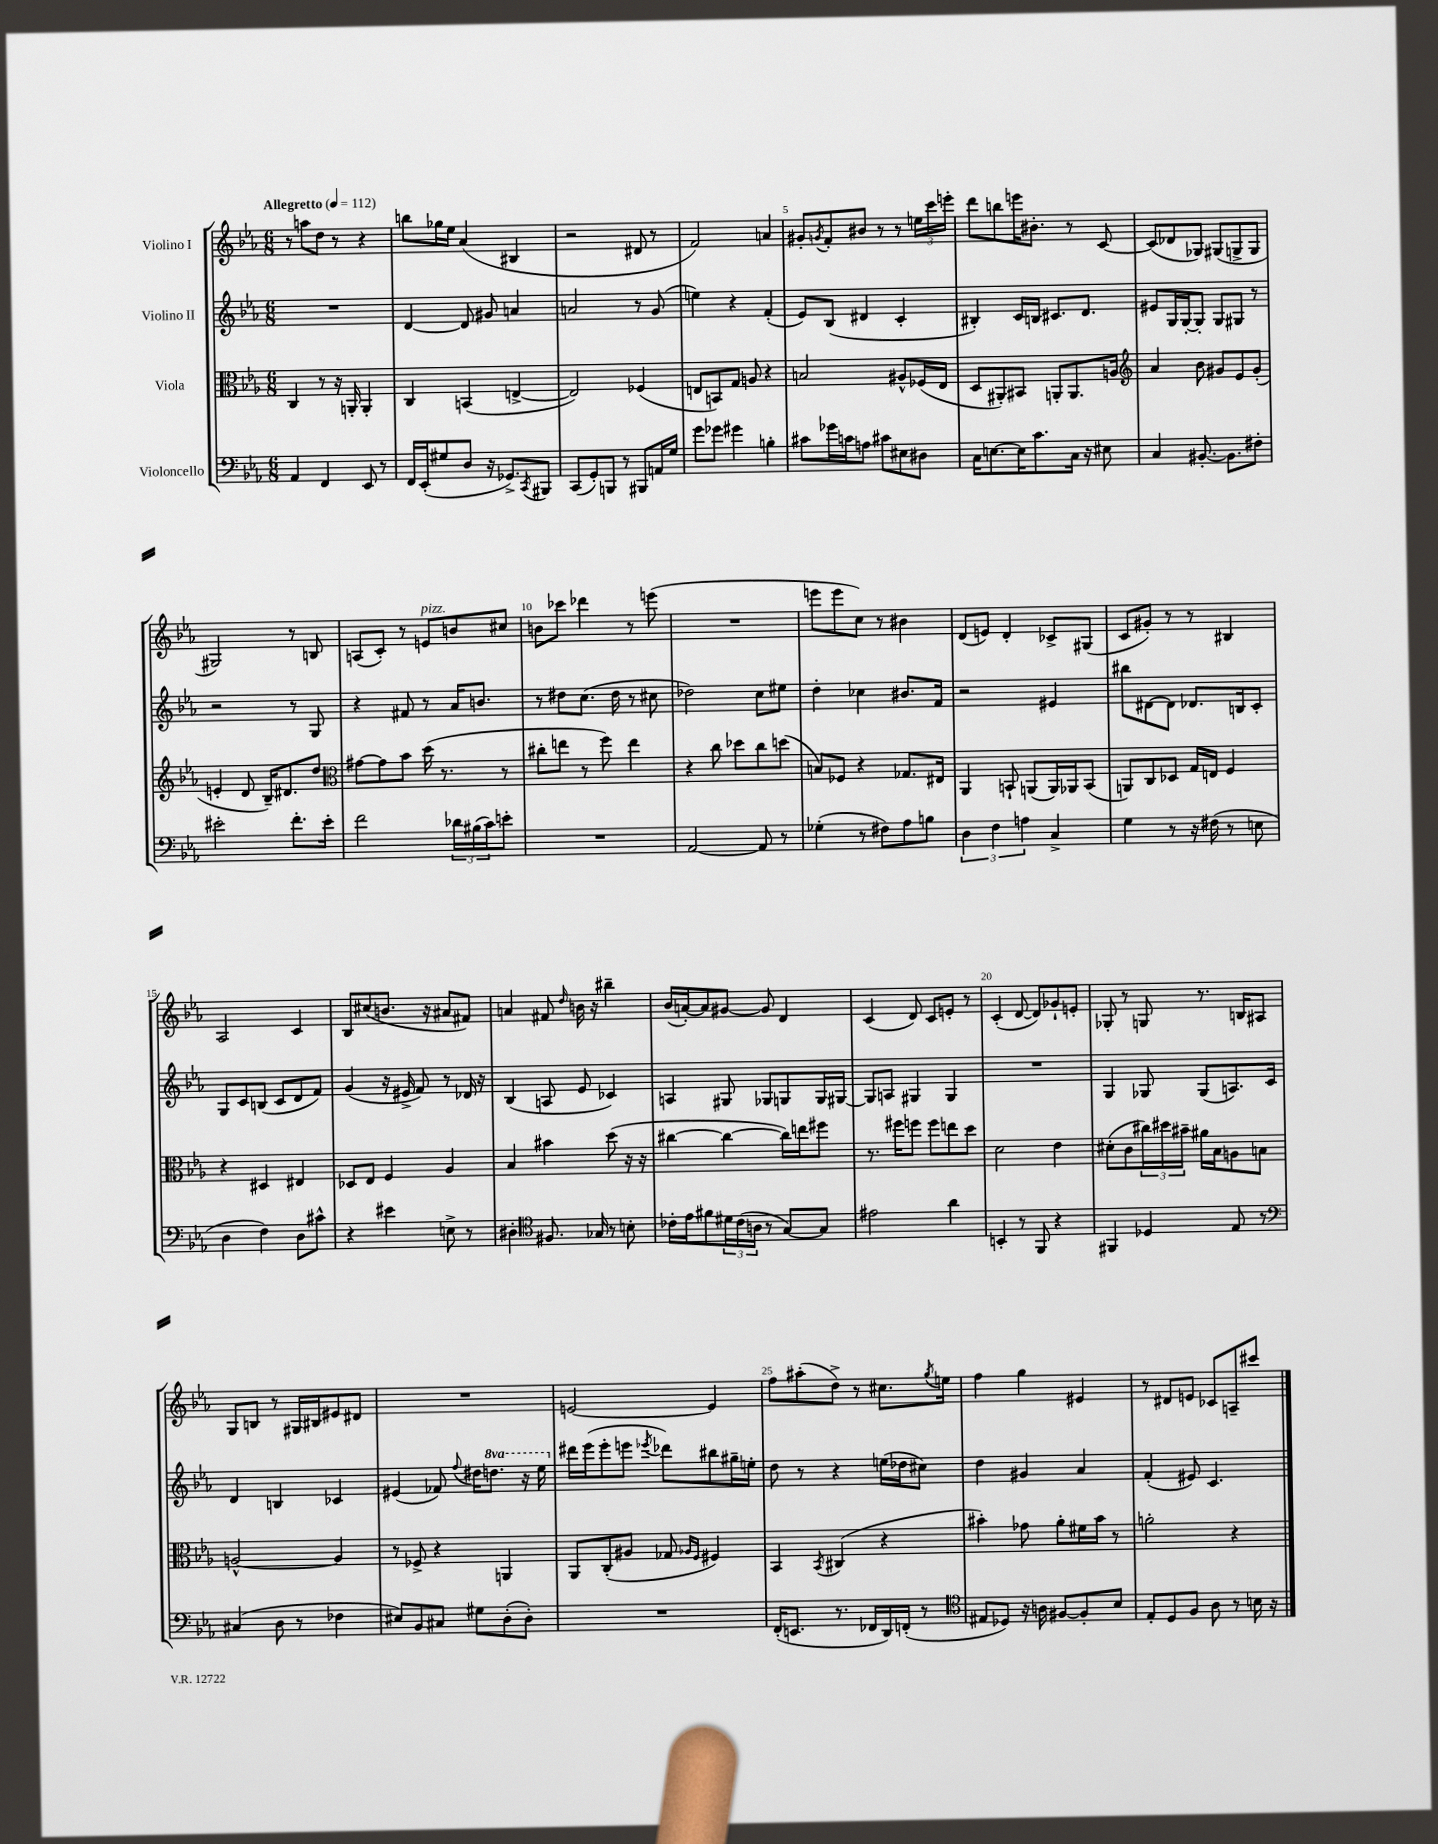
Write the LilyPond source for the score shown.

<<
\new StaffGroup <<
\new Staff = "s0" \with { instrumentName = "Violino I" } {
    \clef treble \key ees \major \numericTimeSignature \time 6/8 \tempo "Allegretto" 4 = 112
    r8 a''8 d''8 r8 r4 |
    b''8 ges''16 ees''16 aes'4( bis4 |
    r2 dis'8 r8 |
    f'2) a'4 |
    gis'8-. \acciaccatura { g'8 } f'8-. bis'8 r8 r8 \tuplet 3/2 { e''16 c'''16 e'''16-. } |
    d'''8 b''8 e'''16 bis'8.-. r8 c'8~ |
    c'8( des'8 ges8) gis8( g8-> g8 |
    gis2) r8 b8 |
    a8( c'8-.) r8 e'8^\markup { \italic "pizz." } b'8 cis''8 |
    b'8 ces'''8 des'''4 r8 e'''8( |
    R2. |
    e'''8 e'''8 c''8) r8 bis'4 |
    d'8( e'8) d'4-. ces'8-> gis8( |
    c'8 gis'8-.) r8 r8 bis4 |
    aes2 c'4 |
    bes8 cis''8( b'8. r16 ais'8 fis'8) |
    a'4 fis'8 \grace { d''16 } b'16 r16 bis''4-- |
    bes'16( a'16~-.) a'8 gis'8~ gis'8 d'4 |
    c'4( d'8) c'8 e'8-. r8 |
    c'4-.( d'8~ d'8) ges'8-! e'8-. |
    ges8-. r8 g8 r8. b16 ais8 |
    g8 b8 r8 gis16 bis16 eis'8 dis'8 |
    R2. |
    e'2~ e'4 |
    f''8 ais''8-.( d''8->) r8 cis''8. \acciaccatura { g''8 } e''16 |
    f''4 g''4 eis'4 |
    r8 dis'8 e'8 ces'8 a8-- cis'''8 \bar "|." |
}
\new Staff = "s1" \with { instrumentName = "Violino II" } {
    \clef treble \key ees \major \numericTimeSignature \time 6/8 \set Staff.ottavationMarkups = #ottavation-simple-ordinals
    R2. |
    d'4~ d'8 gis'8 a'4 |
    a'2 r8 g'8( |
    e''4) r4 f'4-.( |
    ees'8) bes8( dis'4 c'4-. |
    bis4-.) c'16 b16 cis'8. d'8. |
    eis'8 g16 g16~-. g8-. g8 gis8 r8 |
    r2 r8 g8 |
    r4 fis'8 r8 aes'16 b'8. |
    r8 dis''8 c''8.( dis''16 r8 cis''8 |
    des''2) c''8 eis''8 |
    d''4-. ces''4 bis'8. f'16 |
    r2 eis'4 |
    bis''8 dis'8~ dis'8 des'8. b16 c'8-. |
    g8 c'8 b8( c'8 d'8 f'8) |
    g'4( r16 eis'16-> f'8) r8 des'16 r16 |
    bes4( a8 ees'8 ces'4) |
    a4 gis8 ges8 g8 g16 gis16~ |
    gis8 a8 gis4 gis4 |
    R2. |
    g4 ges8 ges8( a8.) c'16 |
    d'4 b4 ces'4 |
    eis'4( fes'8) \appoggiatura { f''8 } dis''16 \ottava #1 d'''!8. r16 ees'''16 \ottava #0 |
    dis'''16 ees'''16( ees'''8-. e'''8 \acciaccatura { ees'''8 } des'''8) bis''8 gis''16-- e''16-. |
    d''8 r8 r4 e''16( des''16 cis''8) |
    d''4 gis'4 aes'4 |
    f'4-.( eis'8) c'4. \bar "|." |
}
\new Staff = "s2" \with { instrumentName = "Viola" } {
    \clef alto \key ees \major \numericTimeSignature \time 6/8
    c4 r8 r16 a,16-. a,4-. |
    c4 b,4( e4~-> |
    e2) fes4( |
    e8 b,8) g8 a8 r4 |
    b2 ais8-^ fes16( ees16 |
    d8 ais,8-.) bis,8 a,8-. a,8. a16 |
    \clef treble aes'4 bes'8 gis'8 ees'8 gis'8-.( |
    e'4-. d'8 bes16--) dis'8. d''8 |
    \clef alto gis'8~ gis'8 bes'8 d''16( r8. r8 |
    cis''8-. e''8 r8 f''8) e''4 |
    r4 c''8 des''8 c''8 d''8( |
    b8) fes8 r4 ges8. eis16 |
    aes,4 b,8-! a,8( a,16) aes,16 b,8( |
    a,8) c8 des8 g16 e16 f4 |
    r4 dis4 eis4 |
    des8 ees8 f4 aes4 |
    bes4 bis'4 d''8( r16 r16 |
    cis''4~ cis''4~ cis''16) e''16 fis''8 |
    r8. fis''16 f''8 f''8 e''8 d''8 |
    d'2 ees'4 |
    dis'8-.( c'8 \tuplet 3/2 { cis''16) dis''16 bis'16-- } ais'16 bes16 a8 b8 |
    a2~-^ a4 |
    r8 fes8-> r4 a,4 |
    aes,8 c8-.( ais8 ges8 \grace { aes16 f16 } fis4) |
    bes,4 \acciaccatura { bes,8 } cis4( r4 |
    bis'4-.) ges'8 aes'8-. fis'16 bis'16 r8 |
    a'2-. r4 \bar "|." |
}
\new Staff = "s3" \with { instrumentName = "Violoncello" } {
    \clef bass \key ees \major \numericTimeSignature \time 6/8
    aes,4 f,4 ees,8 r8 |
    f,16 ees,16-.( gis8 d8 r16 ges,8.->) \acciaccatura { c,8 } bis,,8 |
    c,8( g,8-.) b,,8 r8 bis,,8 a,16 g16 |
    g'8 ges'8 gis'4 b4-. |
    cis'8 ges'16 c'16 a8 cis'8 eis8 dis8 |
    c16 e8.~ e16 c'8. c16 r16 eis8 |
    c4 bis,8.~-. bis,8. fis8-. |
    eis'2-. f'8.-. eis'16-. |
    f'2 \tuplet 3/2 { des'16 bis16( c'16) } e'8-. |
    R2. |
    aes,2~ aes,8 r8 |
    ges4-.( r8 fis8) aes8 b8 |
    \tuplet 3/2 { d4 f4 a4 } c4-> |
    g4 r8 r16 fis16( r8 e8 |
    d4 f4) d8 cis'8-^ |
    r4 eis'4 e8-> r8 |
    dis4-. \clef tenor fis8. ges16 r8 b8-. |
    ces'16-. ees'16 fis'8 \tuplet 3/2 { dis'16 ces'16( a16 } r8 g8~) g8 |
    eis'2 aes'4 |
    b,4-. r8 f,8 r4 |
    fis,4 des4 ees8 r8 |
    \clef bass cis4( d8 r8 fes4 |
    eis8) bes,8 cis8 gis8 d8-.( d8-.) |
    R2. |
    f,16-.( e,8. r8. fes,16 d,16) f,16-.( r8 |
    \clef tenor eis8 des8) r16 a16 fis8~ fis8-. bes8 |
    ees8-. d8 f8 aes8 r8 b16 r16 \bar "|." |
}
>>
>>
\layout { \context { \Score \override BarNumber.break-visibility = ##(#f #t #t) barNumberVisibility = #(every-nth-bar-number-visible 5) } }
